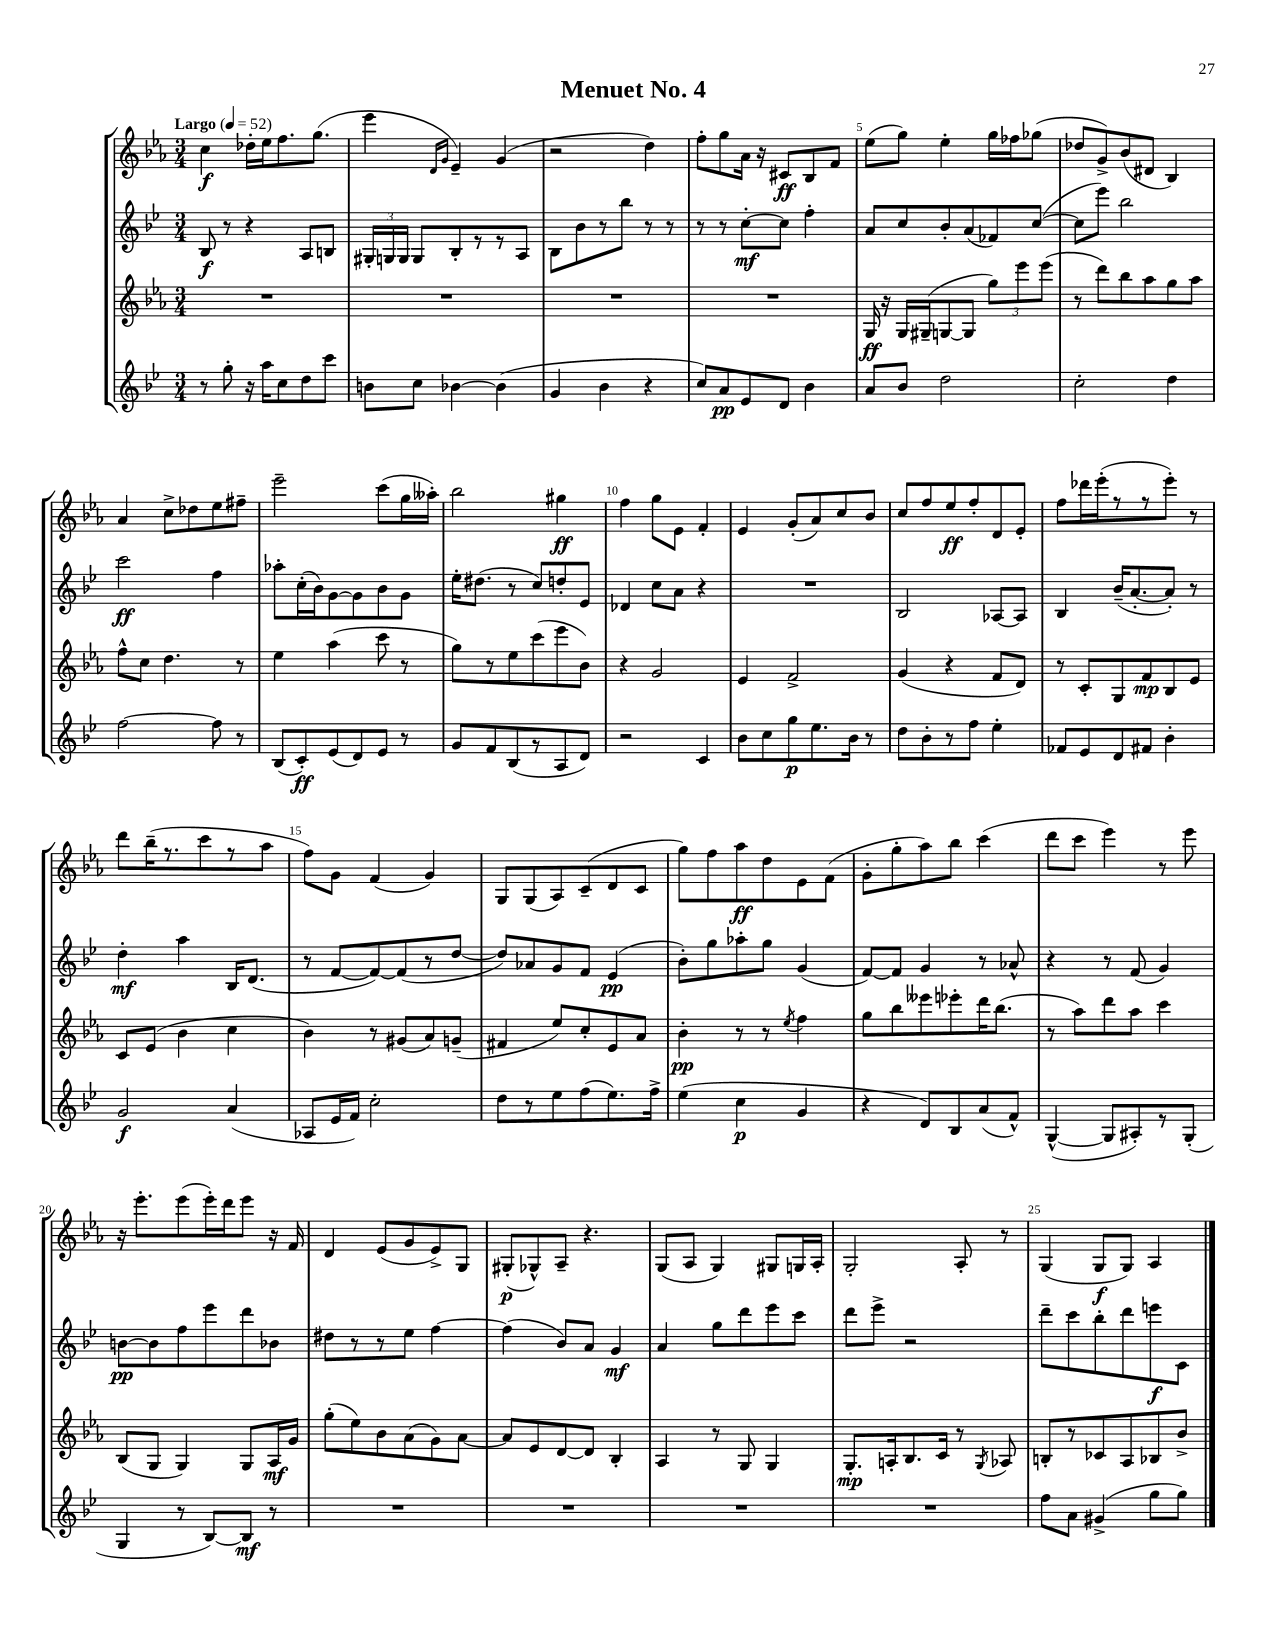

**kern	**kern	**kern	**kern
*staff4	*staff3	*staff2	*staff1
*clefG2	*clefG2	*clefG2	*clefG2
*k[b-e-]	*k[b-e-a-]	*k[b-e-]	*k[b-e-a-]
*M3/4	*M3/4	*M3/4	*M3/4
*MM52	*MM52	*MM52	*MM52
8r	2.r	8B-/	4cc\
8gg'\	.	8r	.
16r	.	4r	16dd-'\LL
16aa\LK	.	.	16ee-\J
8cc\	.	.	8.ff\
8dd\	.	8A/L	.
.	.	.	(8.gg\J
8ccc\J	.	8B/J	.
=	=	=	=
8b\L	2.r	24G#'/LL	4eee-\
.	.	24G/	.
.	.	24G/JJ	.
8cc\J	.	8G/L	.
.	.	.	16qqd/LL
.	.	.	16qqg/JJ
[4b-\	.	8B-'/	4e-~/)
.	.	8r	.
(4b-\]	.	8r	(4g/
.	.	8A/J	.
=	=	=	=
4g/	2.r	8B-\L	2r
.	.	8b-\	.
4b-\	.	8r	.
.	.	8bb-\J	.
4r	.	8r	4dd\)
.	.	8r	.
=	=	=	=
8cc/L)	2.r	8r	8ff'\L
8a/	.	8r	8gg\
8e-/	.	[8cc'\L	16a-\Jk
.	.	.	16r
8d/J	.	8cc\]J	8c#/L
4b-\	.	4ff'\	8B-/
.	.	.	8f/J
=	=	=	=
8a/L	16G/	8a/L	(8ee-\L
.	16r	.	.
8b-/J	16G/LL	8cc/	8gg\J)
.	(16G#~/J	.	.
2dd\	[8G/	8b-'/	4ee-'\
.	8G/]J	(8a/	.
.	12gg\L)	8f-/)	16gg\LL
.	.	.	16ff-\J
.	12eee-\	.	.
.	.	([8cc/J	(8gg-\J
.	(12eee-\J	.	.
=	=	=	=
2cc'\	8r	8cc\]L	8dd-/L
.	8ddd\L)	8eee-\J)	8g^/)
.	8bb-\	2bb-\	(8b-/
.	8aa-\	.	8d#/J
4dd\	8gg\	.	4B-/)
.	8aa-\J	.	.
=	=	=	=
[2ff\	8ff^^\L	2ccc\	4a-/
.	8cc\J	.	.
.	4.dd\	.	8cc^\L
.	.	.	8dd-\
8ff\]	.	4ff\	8ee-\
8r	8r	.	8ff#~\J
=	=	=	=
(8B-/L	4ee-\	8aa-'\L	2eee-~\
8c'/)	.	(16cc'\L	.
.	.	16b-\J)	.
(8e-/	(4aa-\	[8g\	.
8d/)	.	8g\]	.
8e-/J	8ccc\	8b-\	(8ccc\L
8r	8r	8g\J	16gg\L
.	.	.	16aa--'\JJ)
=	=	=	=
8g/L	8gg\L)	16ee-'\LK	2bb-\
.	.	(8.dd#\J	.
8f/	8r	.	.
(8B-/	8ee-\	8r	.
8r	(8ccc\	8cc/L)	.
8A/	8eee-\	8dd'/	4gg#\
8d/J)	8b-\J)	8e-/J	.
=	=	=	=
2r	4r	4d-/	4ff\
.	2g/	8cc\L	8gg\L
.	.	8a\J	8e-\J
4c/	.	4r	4f'/
=	=	=	=
8b-\L	4e-/	2.r	4e-/
8cc\	.	.	.
8gg\	2f^/	.	(8g'/L
8.ee-\	.	.	8a-/)
.	.	.	8cc/
16b-\Jk	.	.	.
8r	.	.	8b-/J
=	=	=	=
8dd\L	(4g/	2B-/	8cc/L
8b-'\	.	.	8ff/
8r	4r	.	8ee-/
8ff\J	.	.	8ff'/
4ee-'\	8f/L	[8A-/L	8d/
.	8d/J)	8A-/]J	8e-'/J
=	=	=	=
8f-/L	8r	4B-/	8ff\L
8e-/	8c'/L	.	16ddd-\L
.	.	.	(16eee-'\J
8d/	8G/	(16b-~/LK	8r
.	.	[8.a'/	.
8f#/J	8f/	.	8r
4b-'\	8B-/	8a'/]J)	8eee-'\J)
.	8e-/J	8r	8r
=	=	=	=
2g/	8c/L	4dd'\	8ddd\L
.	(8e-/J	.	(16bb-~\K
.	.	.	8.r
.	4b-\	4aa\	.
.	.	.	8ccc\
(4a/	4cc\	16B-/LK	8r
.	.	(8.d/J	.
.	.	.	8aa-\J
=	=	=	=
8A-/L	4b-\)	8r	8ff\L)
16e-/L	.	[8f/L	8g\J
16f/JJ)	.	.	.
2cc'\	8r	8f/_)	(4f/
.	(8g#/L	(8f/]	.
.	8a-/)	8r	4g/)
.	(8g~/J	[8dd/J	.
=	=	=	=
8dd\L	4f#/	8dd/]L)	8G/L
8r	.	8a-/	(8G/
8ee-\	8ee-/L)	8g/	8A-/)
(8ff\	8cc'/	8f/J	(8c~/
8.ee-\)	8e-/	(4e-/	8d/
.	8a-/J	.	8c/J
16ff^\Jk	.	.	.
=	=	=	=
(4ee-\	4b-'\	8b-'\L)	8gg\L)
.	.	8gg\	8ff\
4cc\	8r	8aa-'\	8aa-\
.	8r	8gg\J	8dd\
.	8qee-/	.	.
4g/	4ff\	(4g/	8e-\
.	.	.	(8f\J
=	=	=	=
4r	8gg\L	[8f/L)	8g'\L
.	8bb-\	8f/]J	8gg'\
8d/L)	8eee--\	4g/	8aa-\)
8B-/	8eee-'\	.	8bb-\J
(8a/	16ddd\K	8r	(4ccc\
.	(8.bb-\J	.	.
8f^^/J)	.	8a-^^/	.
=	=	=	=
([4G^^/	8r	4r	8ddd\L
.	8aa-\L)	.	8ccc\J
8G/]L	8ddd\	8r	4eee-\)
8A#'/)	8aa-\J	(8f/	.
8r	4ccc\	4g/)	8r
(8G'/J	.	.	8eee-\
=	=	=	=
4G/	(8B-/L	[8b\L	16r
.	.	.	8.eee-'\L
.	8G/J	8b\]	.
8r	4G/)	8ff\	(8eee-\
[8B-/L)	.	8eee-\	16eee-'\L)
.	.	.	16ddd\J
8B-/]J	8G/L	8ddd\	8eee-\J
8r	16A-/L	8b-\J	16r
.	16g/JJ	.	16f/
=	=	=	=
2.r	(8gg'\L	8dd#\L	4d/
.	8ee-\)	8r	.
.	8b-\	8r	(8e-/L
.	(8a-\	8ee-\J	8g/
.	8g\)	[4ff\	8e-^/)
.	[8a-\J	.	8G/J
=	=	=	=
2.r	8a-/]L	(4ff\]	(8G#'/L
.	8e-/	.	8G-^^/)
.	[8d/	8b-/L)	8A-~/J
.	8d/]J	8a/J	4.r
.	4B-'/	4g/	.
=	=	=	=
2.r	4A-/	4a/	(8G/L
.	.	.	8A-/J
.	8r	8gg\L	4G/)
.	8G/	8ddd\	.
.	4G/	8eee-\	8G#/L
.	.	8ccc\J	16G/L
.	.	.	16A-'/JJ
=	=	=	=
2.r	8.G'/L	8ddd\L	2G'/
.	.	8eee-^\J	.
.	16A'/k	.	.
.	8.B-/	2r	.
.	16c/Jk	.	.
.	8r	.	8A-'/
.	8qG/	.	.
.	8A-/	.	8r
=	=	=	=
8ff\L	8B'/L	8ddd~\L	(4G/
8a\J	8r	8ccc\	.
(4g#^/	8c-/	8bb-'\	8G/L
.	8A-/	8ddd\	8G/J)
8gg\L	8B-/	8eee\	4A-/
8gg\J)	8b-^/J	8c\J	.
==	==	==	==
*-	*-	*-	*-
